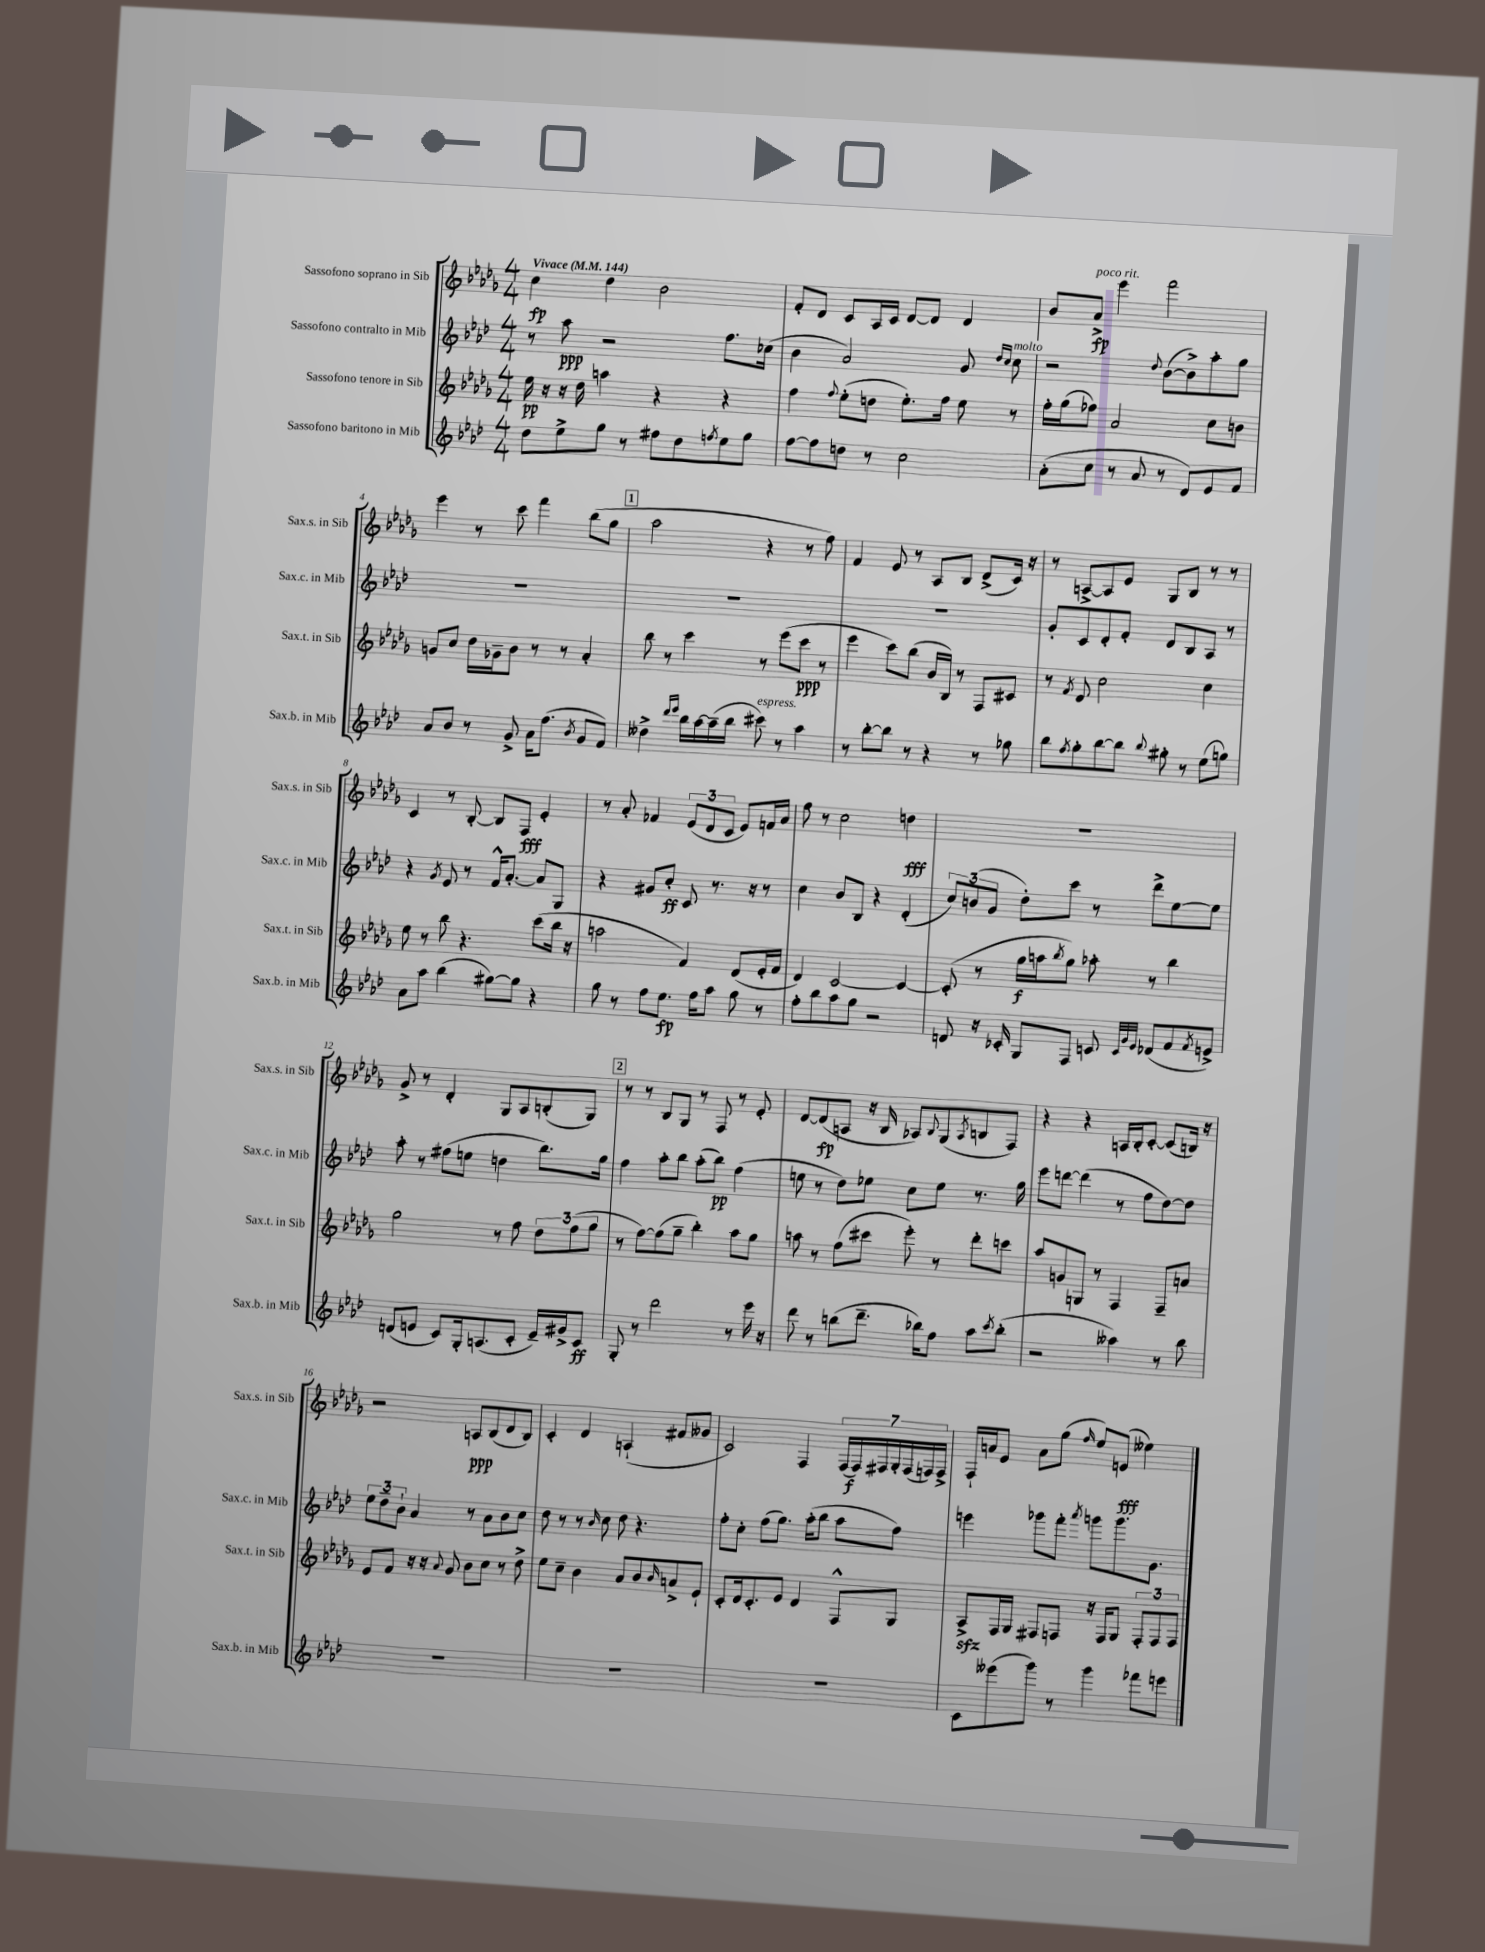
<<
\new StaffGroup <<
\new Staff = "s0" \with { instrumentName = "Sassofono soprano in Sib" shortInstrumentName = "Sax.s. in Sib" } {
    \clef treble \key des \major \numericTimeSignature \time 4/4 \tempo "Vivace" 4 = 144
    c''4\fp des''4 bes'2 |
    f'8-. des'8 c'8 aes16 c'16 des'8~ des'8 des'4 |
    bes'8 aes'8->\fp^\markup { \italic "poco rit." } ees'''4 f'''2 |
    ees'''4 r8 c'''8 f'''4 bes''8( ges''8 |
    \mark \markup { \box "1" } aes''2 r4 r8 f''8) |
    f'4 ees'8 r8 aes8 bes8 des'8->( c'16) r16 |
    r8 a8~-> a8 ees'8 ges8 bes8 r8 r8 |
    c'4 r8 bes8~-. bes8 f8\fff ees'4-. |
    r8 aes'8-. fes'4 \tuplet 3/2 { ees'8( des'8 c'8 } ees'8) f'16 aes'16 |
    f''8 r8 c''2 d''4\fff |
    R1 |
    ges'8-> r8 des'4-. ges8 aes8 b8-.( ges8) |
    \mark \markup { \box "2" } r8 r8 bes8 ges8 r8 f8 r8 ees'8-. |
    des'8~ des'8\fp( a8 r16 bes16 aes8) \appoggiatura { bes8 } ges8( \acciaccatura { aes8 } b8 f8) |
    r4 r4 a16 bes16-. c'8~-. c'8( b16) r16 |
    r2 a8\ppp bes8( des'8 bes8) |
    c'4-. des'4 a4-!( fis'8 geses'8 |
    c'2) f4 \tuplet 7/4 { f16( f16\f) fis16 ges16-. fis16( f16) f16-> } |
    f16-! a'16 ees'8 a'8 ges''8( \grace { f''16 } ees''8) e'8\fff( eeses''4) \bar "|." |
}
\new Staff = "s1" \with { instrumentName = "Sassofono contralto in Mib" shortInstrumentName = "Sax.c. in Mib" } {
    \clef treble \key aes \major \numericTimeSignature \time 4/4
    r8 aes''8\ppp r2 f''8. ces''16( |
    bes'4 aes'2) g'8 \grace { des''16 c''16 } c''8^\markup { \italic "molto" } |
    r2 \appoggiatura { des''8 } bes'8~( bes'8->) aes''8-. g''8 |
    R1 |
    \mark \markup { \box "1" } R1 |
    R1 |
    g'8-. c'8 des'8-. f'8-. des'8 bes8 aes8 r8 |
    r4 \acciaccatura { g'8 } ees'8 r8 f'16-^ aes'8.~-. aes'8 g8 |
    r4 gis'8 c''8-.\ff c'8 r8. r16 r8 |
    c''4 bes'8 bes8 r4 des'4-.( |
    \tuplet 3/2 { c''8) b'8( g'8 } des''8-.) c'''8 r8 des'''8-> ees''8~ ees''8 |
    aes''8-. r8 fis''8( e''8 d''4 bes''8.) g''16 |
    \mark \markup { \box "2" } f''4 aes''8-. bes''8 aes''8-.( bes''8\pp) f''4( |
    e''8 r8 des''8) ees''8 c''8 ees''8 r8. g''16 |
    ees'''8 d'''8~ d'''4( r8 f''8 des''8~) des''8 |
    \tuplet 3/2 { ees''8 des''8-- bes'8-! } aes'4 r8 aes'8 bes'8 c''8 |
    des''8 r8 r8 \grace { bes'16 } c''8 des''8 r4. |
    f''8-. c''8-. f''8( g''8.) aes''16-.( bes''8 aes''8 f''8) |
    e'''4 ges'''8 f'''8-. \acciaccatura { aes'''8 } g'''8 g'''8. g'8. \bar "|." |
}
\new Staff = "s2" \with { instrumentName = "Sassofono tenore in Sib" shortInstrumentName = "Sax.t. in Sib" } {
    \clef treble \key des \major \numericTimeSignature \time 4/4
    ees''16\pp r16 r16 des''16 a''4 r4 r4 |
    f''4 \appoggiatura { f''8 } ees''8-.( d''8 ees''8.-.) f''16 ees''8 r8 |
    f''16-. ges''16( fes''8) aes'2 c''8 b'8 |
    g'8 c''8 des''16 ges'16-- bes'8 r8 r8 aes'4-. |
    \mark \markup { \box "1" } bes''8 r8 c'''4 r8 ees'''8( c'''8\ppp r8 |
    ees'''4 c'''8) bes''8( bes'16 bes16) r8 f8 cis'8 |
    r8 \acciaccatura { f'8 } des'8 c''2 c''4 |
    ees''8 r8 bes''8 r4. c'''8( bes''16 r16 |
    a''2 f'4) des'8( ees'16-. f'16 |
    des'4) c'2~ c'4~ |
    c'8-.( r8 ges''16\f a''16 \acciaccatura { bes''8 } ges''8) aes''8-. r8 bes''4 |
    ges''2 r8 f''8 \tuplet 3/2 { des''8 f''8( ges''8 } |
    \mark \markup { \box "2" } r8 f''8~) f''8( ges''8-- bes''4-.) aes''8 ges''8 |
    a''8 r8 f''8( cis'''8 ees'''8-.) r8 des'''8-. c'''8 |
    aes''8 g'8 g8 r8 f4 f8-- a'8 |
    ees'8 f'8 r16 r16 \appoggiatura { aes'8 } ges'8 bes'8 c''8 r8 des''8-> |
    ees''8 c''8-- bes'4 aes'8 bes'8 \grace { bes'16 } a'8-> ees'8-! |
    c'8-. des'16 c'8.-. ees'8 des'4 f8-^ ges8 |
    aes8->\sfz f16 ges16 fis8 f8 r16 f16 ges8 \tuplet 3/2 { f8-. f8 f8 } \bar "|." |
}
\new Staff = "s3" \with { instrumentName = "Sassofono baritono in Mib" shortInstrumentName = "Sax.b. in Mib" } {
    \clef treble \key aes \major \numericTimeSignature \time 4/4
    des''8 ees''8-> g''8 r8 fis''8 des''8 \acciaccatura { f''8 } ees''8 g''8 |
    f''8~ f''8 d''8 r8 c''2 |
    aes'8-.( c''8 r8 aes'8 r8 des'8) ees'8 f'8 |
    aes'8 bes'8 r8 g'8-> aes'16 f''8.( \acciaccatura { bes'8 } g'8 f'8) |
    \mark \markup { \box "1" } deses''4-> \grace { des'''16 ees'''16 } bes''16 aes''16~ aes''16--( bes''16 cis'''8^\markup { \italic "espress." }) r8 aes''4 |
    r8 bes''8~-. bes''8 r8 r4 r8 ges''8 |
    bes''8 \acciaccatura { f''8 } g''8-. bes''8~ bes''8 \appoggiatura { bes''8 } gis''8-. r8 ees''8( g''8) |
    aes'8 aes''8 bes''4( gis''8~) gis''8 r4 |
    g''8 r8 f''8 ees''8.\fp f''16 aes''8 g''8 r8 |
    f''8-. bes''8 aes''8 g''8 r2 |
    d'8 r16 ces'16-. g8 f8 c'8 \grace { c'32 g'32 ees'32 } des'8( f'8 \acciaccatura { f'8 } e'8->) |
    d'8( e'8 c'8) g16-. a8.( c'8-. e'16--) gis'16-> c'8\ff |
    \mark \markup { \box "2" } g8-. r8 des'''2 r8 ees'''16 r16 |
    des'''8 r8 b''8( des'''8.-- bes''16) f''8 aes''8 \acciaccatura { c'''8 } bes''8-.( |
    r2 aeses''4) r8 bes''8 |
    R1 |
    R1 |
    R1 |
    c'8 eeses'''8( g'''8) r8 g'''4 fes'''8 e'''8 \bar "|." |
}
>>
>>
